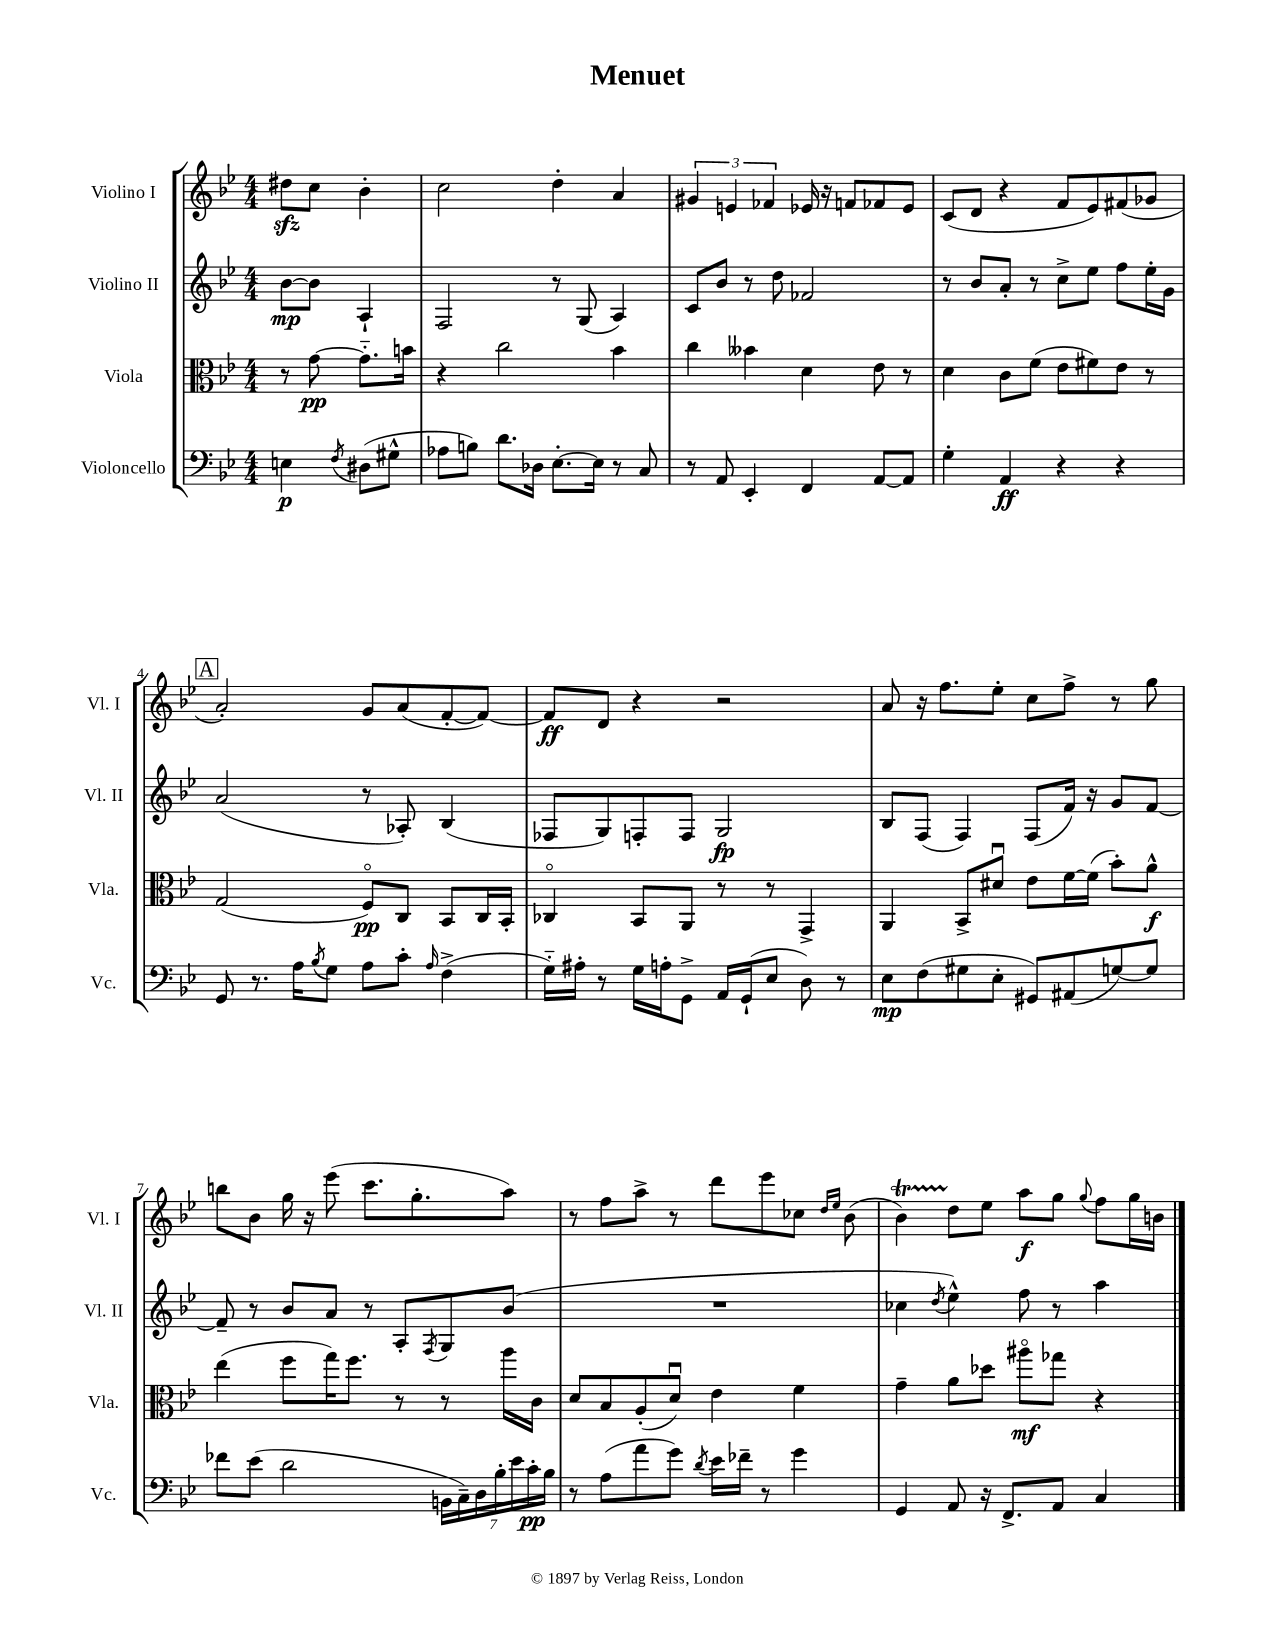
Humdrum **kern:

**kern	**kern	**kern	**kern
*staff4	*staff3	*staff2	*staff1
*clefF4	*clefC3	*clefG2	*clefG2
*k[b-e-]	*k[b-e-]	*k[b-e-]	*k[b-e-]
*M4/4	*M4/4	*M4/4	*M4/4
4E\	8r	[8b-\L	8dd#\L
.	[8g\	8b-\]J	8cc\J
8qF/	.	.	.
(8D#\L	8.g'~\]L	4A`/	4b-'\
8G#^^\J	.	.	.
.	16b\Jk	.	.
=	=	=	=
8A-\L	4r	2F/	2cc\
8B\J)	.	.	.
8.d\L	2cc\	.	.
16D-\Jk	.	.	.
[8.E-'\L	.	8r	4dd'\
.	.	(8G/	.
16E-\]Jk	.	.	.
8r	4b-\	4A/)	4a/
8C/	.	.	.
=	=	=	=
8r	4cc\	8c/L	6g#/
8AA/	.	8b-/J	.
.	.	.	6e/
4EE-'/	4b--\	8r	.
.	.	.	6f-/
.	.	8dd\	.
4FF/	4d\	2f-/	16e-/
.	.	.	16r
.	.	.	8f/L
[8AA/L	8e-\	.	8f-/
8AA/]J	8r	.	8e-/J
=	=	=	=
4G'\	4d\	8r	(8c/L
.	.	8b-/L	8d/J
4AA/	8c\L	8a'/J	4r
.	(8f\J	8r	.
4r	8e-\L	8cc^\L	8f/L
.	8f#\)	8ee-\J	8e-/)
4r	8e-\J	8ff\L	(8f#/
.	8r	16ee-'\L	8g-/J
.	.	16g\JJ	.
=	=	=	=
8GG/	(2G/	(2a/	2a'/)
8.r	.	.	.
16A\LK	.	.	.
8qB-/	.	.	.
8G\J	.	.	.
8A\L	8Fo/L)	8r	8g/L
8c'\J	8C/J	8A-'/)	(8a/
16qqA/	.	.	.
(4F^\	8BB-/L	(4B-/	[8f'/
.	16C/L	.	8f/_J)
.	16BB-'/JJ	.	.
=	=	=	=
16G'~\LL)	4C-o/	8F-/L	8f/]L
16A#'\JJ	.	.	.
8r	.	8G/)	8d/J
16G\LL	8BB-/L	8F'/	4r
16A'\J	.	.	.
8GG^\J	8AA/J	8F/J	.
16AA/LL	8r	2G/	2r
(16GG`/J	.	.	.
8E-/J	8r	.	.
8D\)	4GG^/	.	.
8r	.	.	.
=	=	=	=
8E-\L	4AA/	8B-/L	8a/
(8F\	.	(8F/J	16r
.	.	.	8.ff\L
8G#\	8BB-^/L	4F/)	.
8E-'\J	8d#u/J	.	8ee-'\J
8GG#/L)	8e-\L	(8F/L	8cc\L
(8AA#/	[16f\L	16f/Jk)	8ff^\J
.	(16f\]JJ	16r	.
[8G/)	8b-'\L)	8g/L	8r
8G/]J	8a^^\J	[8f/J	8gg\
=	=	=	=
8f-\L	(4ee-\	8f~/]	8bb\L
(8e-\J	.	8r	8b-\J
2d\	8ff\L	8b-/L	16gg\
.	.	.	16r
.	16gg\K)	8a/J	(8eee-\
.	8.ff\J	.	.
.	.	8r	8.ccc\L
.	8r	8A'/L	.
.	.	.	8.gg'\
.	.	8qF/	.
28BB\LL	8r	8G/	.
28C~\)	.	.	.
28D\	.	.	.
28B-'\	.	.	.
.	16aa\LL	(8b-/J	8aa\J)
28e-\	.	.	.
28c'\	.	.	.
.	16c\JJ	.	.
28B-\JJ	.	.	.
=	=	=	=
8r	8d/L	1r	8r
(8A\L	8B-/	.	8ff\L
8a\	(8A'/	.	8aa^\J
8g\J)	8du/J)	.	8r
8qd/	.	.	.
16e-\LL	4e-\	.	8ddd\L
16f-~\JJ	.	.	.
8r	.	.	8eee-\
4g\	4f\	.	8cc-\J
.	.	.	16qqdd/LL
.	.	.	16qqee-/JJ
.	.	.	(8b-\
=	=	=	=
4GG/	4g~\	4cc-\	4b-\)
.	.	8qdd/	.
8AA/	8a\L	4ee-^^\)	8dd\L
16r	8dd-\J	.	8ee-\J
8.FF^/L	.	.	.
.	8aa#o\L	8ff\	8aa\L
8AA/J	8gg-\J	8r	8gg\J
.	.	.	8qqgg/
4C/	4r	4aa\	8ff\L
.	.	.	16gg\L
.	.	.	16b\JJ
==	==	==	==
*-	*-	*-	*-
